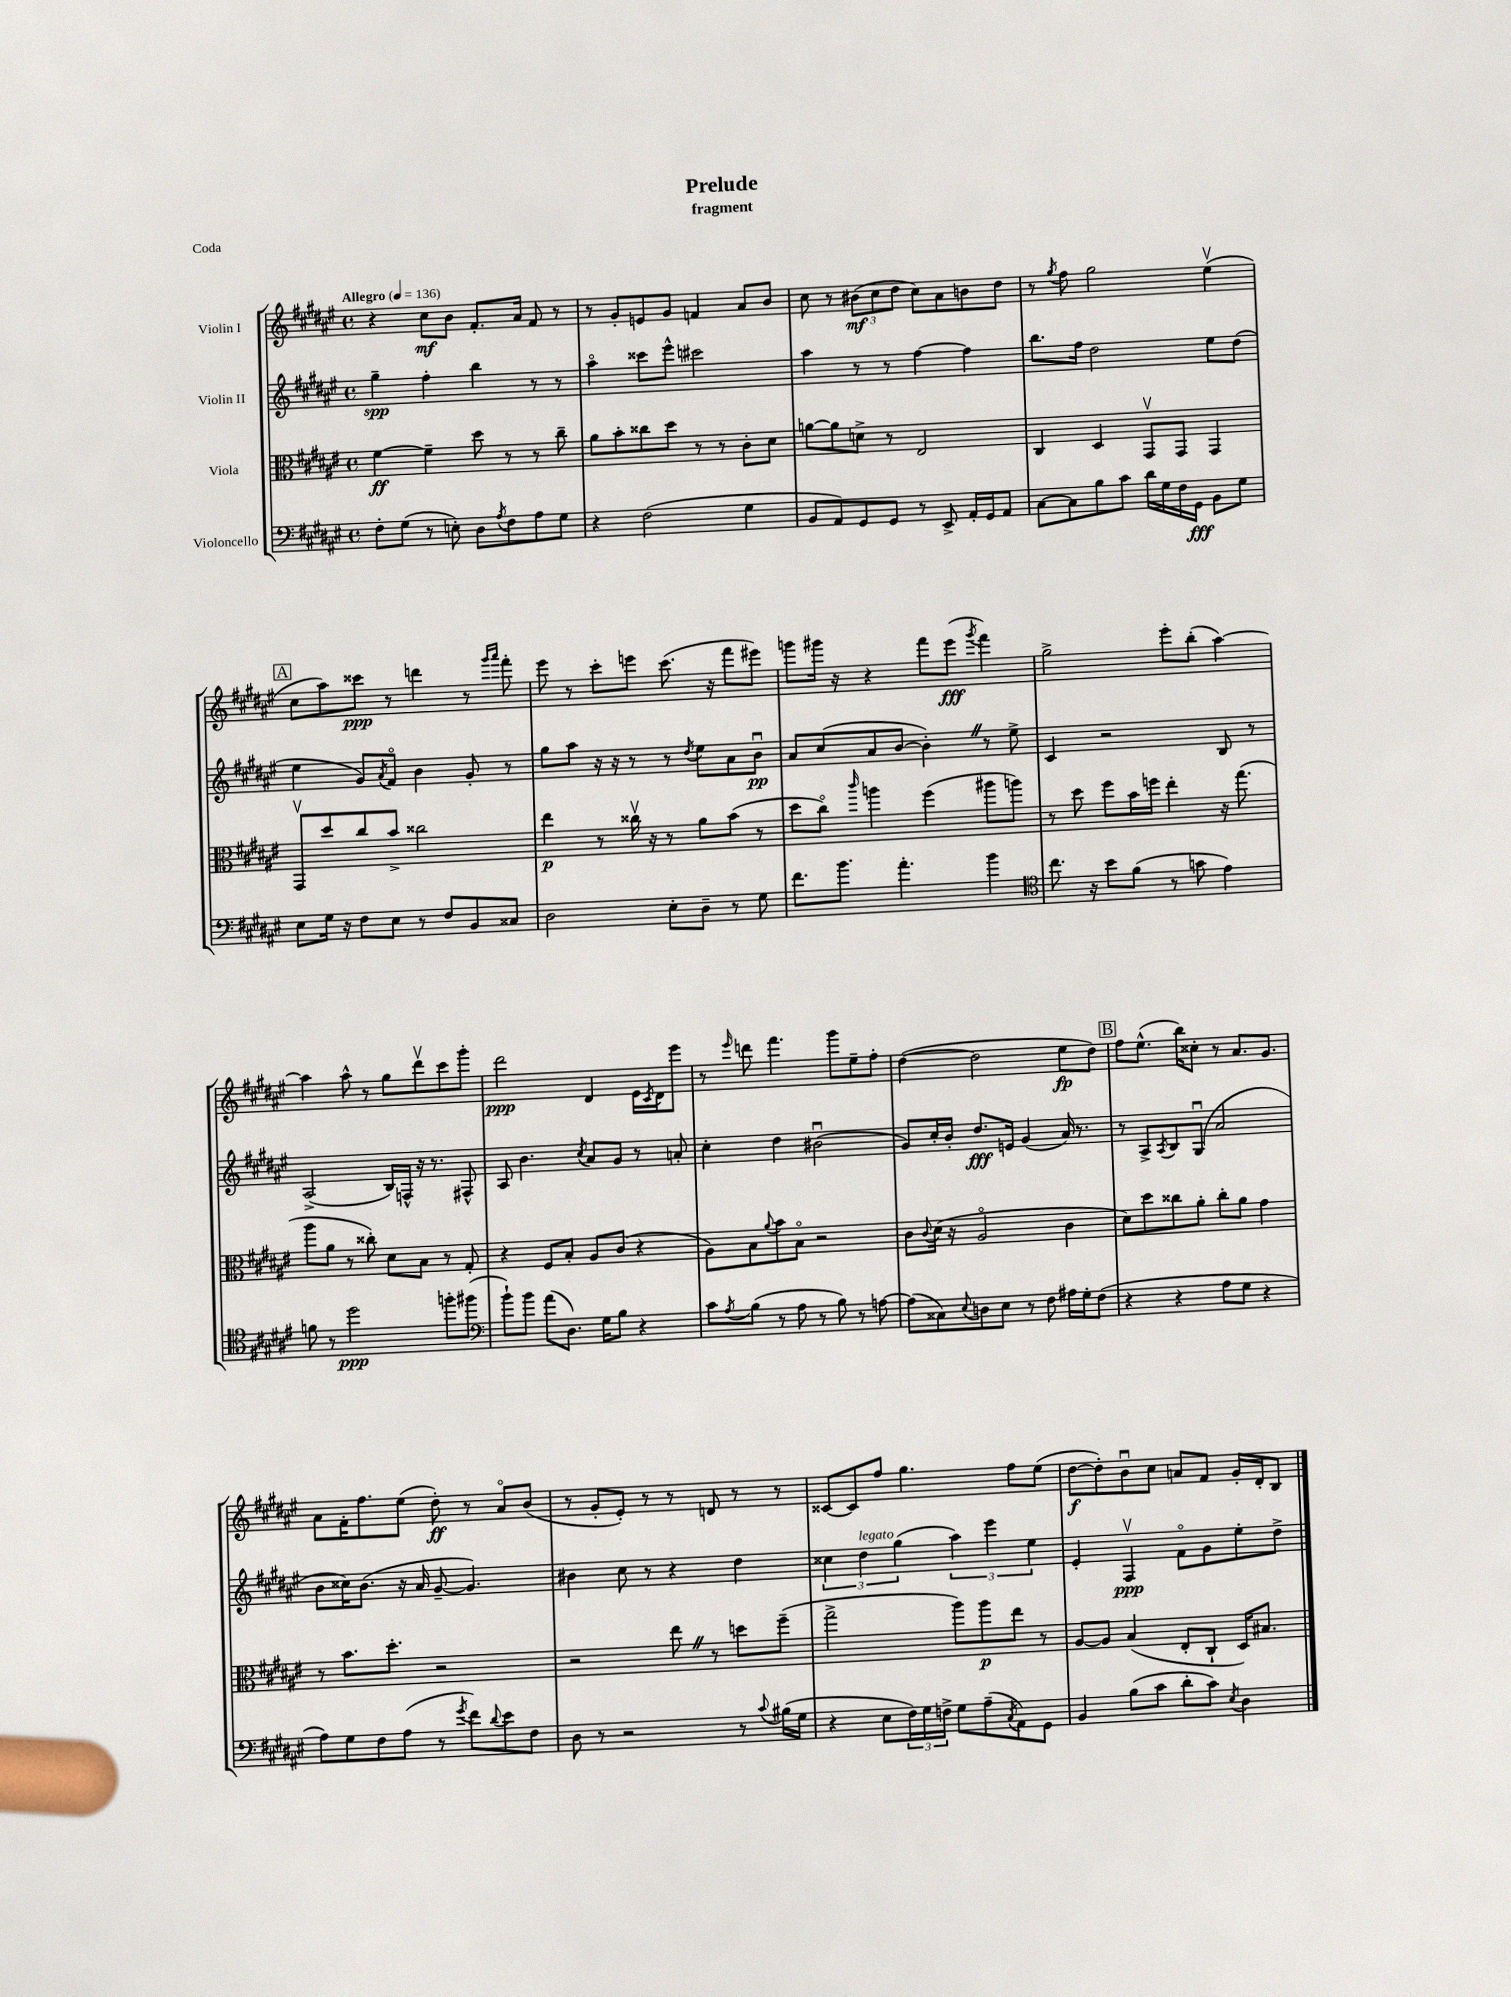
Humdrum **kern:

**kern	**dynam	**kern	**dynam	**kern	**dynam	**kern	**dynam
*part4	*part4	*part3	*part3	*part2	*part2	*part1	*part1
*staff4	*staff4	*staff3	*staff3	*staff2	*staff2	*staff1	*staff1
*I"Violoncello	*	*I"Viola	*	*I"Violin II	*	*I"Violin I	*
*clefF4	*	*clefC3	*	*clefG2	*	*clefG2	*
*k[f#c#g#d#a#e#]	*	*k[f#c#g#d#a#e#]	*	*k[f#c#g#d#a#e#]	*	*k[f#c#g#d#a#e#]	*
*M4/4	*	*M4/4	*	*M4/4	*	*M4/4	*
*met(c)	*	*met(c)	*	*met(c)	*	*met(c)	*
*MM136	*	*MM136	*	*MM136	*	*MM136	*
=1	=1	=1	=1	=1	=1	=1	=1
!	!	!	!	!	!	!LO:TX:a:B:t=Allegro	!
8F#'\L	.	[4f#\	ff	4gg#~\	spp	4r	.
(8G#\J	.	.	.	.	.	.	.
8r	.	4f#~\]	.	4ff#'\	.	8cc#\L	mf
8En'\)	.	.	.	.	.	8b\J	.
8D#\L	.	8dd#\	.	4bb\	.	8.f#'/L	.
8qA#/	.	.	.	.	.	.	.
8F#\	.	8r	.	.	.	.	.
.	.	.	.	.	.	16a#/Jk	.
8A#\	.	8r	.	8r	.	8f#/	.
8G#\J	.	8cc#~\	.	8r	.	8r	.
=2	=2	=2	=2	=2	=2	=2	=2
4r	.	8a#\L	.	4aa#\	.	8r	.
.	.	8b'\	.	.	.	8g#'/L	.
(2F#\	.	8cc##X\	.	8ccc##X\L	.	8en/	.
.	.	8dd#\J	.	8eee#^^\J	.	8g#/J	.
.	.	8r	.	2ccc#X\	.	4fn/	.
.	.	8r	.	.	.	.	.
4G#\	.	8c#'\L	.	.	.	8a#/L	.
.	.	8d#\J	.	.	.	8b/J	.
=3	=3	=3	=3	=3	=3	=3	=3
8BB/L	.	[8an\L	.	4aa#\	.	8cc#\	.
8AA#/)	.	8a\]	.	.	.	8r	.
8GG#/	.	8dn^\J	.	8r	.	(12b#X\L	mf
.	.	.	.	.	.	12cc#\	.
8GG#/J	.	8r	.	8r	.	.	.
.	.	.	.	.	.	12dd#\J	.
8r	.	2E#/	.	[4ff#\	.	8cc#\L)	.
8EE#^/	.	.	.	.	.	8a#\	.
16AA#'/LL	.	.	.	4ff#\]	.	8bn\	.
16GG#/J	.	.	.	.	.	.	.
8AA#/J	.	.	.	.	.	8dd#\J	.
=4	=4	=4	=4	=4	=4	=4	=4
[8C#\L	.	4C#/	.	8.bb\L	.	8r	.
.	.	.	.	.	.	8qgg#/	.
8C#\]	.	.	.	.	.	8ff#\	.
.	.	.	.	16ff#\Jk	.	.	.
8B\	.	4D#/	.	2dd#\	.	2gg#\	.
8c#\J	.	.	.	.	.	.	.
16d#\LL	.	8GG#v/L	.	.	.	.	.
16G#\	.	.	.	.	.	.	.
16F#\	.	8GG#/J	.	.	.	.	.
16GG#\JJ	fff	.	.	.	.	.	.
8BB\L	.	4GG#/	.	8ee#\L	.	(4ee#v\	.
8G#\J	.	.	.	(8dd#\J	.	.	.
!!LO:LB:g=z
!!LO:REH:place=s1:t=A
=5	=5	=5	=5	=5	=5	=5	=5
8E#\L	.	8GG#v/L	.	4ee#\	.	8cc#\L	.
16G#\Jk	.	8dd#/	.	.	.	8aa#\)	.
16r	.	.	.	.	.	.	.
8F#\L	.	8cc#/	.	8g#/L)	.	8ccc##X\J	ppp
.	.	.	.	8qa#/	.	.	.
8E#\J	.	8b^/J	.	8f#/J	.	8r	.
8r	.	2cc##X\	.	4b\	.	4dddn\	.
8F#/L	.	.	.	.	.	.	.
8BB/	.	.	.	8g#'/	.	8r	.
.	.	.	.	.	.	16qqggg#/LL	.
.	.	.	.	.	.	16qqaaa#/JJ	.
8C##X/J	.	.	.	8r	.	8fff#'\	.
=6	=6	=6	=6	=6	=6	=6	=6
2D#\	.	4ee#\	p	8gg#\L	.	8eee#\	.
.	.	.	.	8aa#\J	.	8r	.
.	.	8r	.	16r	.	8ccc#'\L	.
.	.	.	.	16r	.	.	.
.	.	16cc##Xv\	.	8r	.	8eeen\J	.
.	.	16r	.	.	.	.	.
8E#'\L	.	8r	.	8r	.	(8.ccc#\	.
.	.	.	.	8qdd#/	.	.	.
8D#~\J	.	8a#\L	.	8ee#\L	.	.	.
.	.	.	.	.	.	16r	.
8r	.	(8b\J	.	8a#\	.	8fff#\L	.
8G#\	.	8r	.	8bu\J	pp	8eee#X\J)	.
=7	=7	=7	=7	=7	=7	=7	=7
8.f#\L	.	8dd#\L	.	8a#/L	.	8gggn\L	.
.	.	8cc#\J)	.	(8cc#/	.	16ggg#X\Jk	.
8.b\J	.	.	.	.	.	16r	.
.	.	16qqccc#/	.	.	.	.	.
.	.	4aan\	.	8a#/	.	4r	.
4.a#'\	.	.	.	[8b/J	.	.	.
.	.	(4ff#\	.	4b'Z\])	.	8fff#\L	.
.	.	.	.	.	.	(8eee#\J	fff
.	.	.	.	.	.	8qggg#/	.
4b\	.	8aa#X\L	.	8r	.	4fff#\)	.
.	.	8aan\J)	.	8ee#^\	.	.	.
=8	=8	=8	=8	=8	=8	=8	=8
*clefC4	*	*	*	*	*	*	*
8.cc#\	.	8r	.	4c#/	.	2gg#^\	.
.	.	8dd#\	.	.	.	.	.
16r	.	.	.	.	.	.	.
8b\L	.	8ff#\L	.	2r	.	.	.
(8f#\J	.	16b\L	.	.	.	.	.
.	.	16ffn\JJ	.	.	.	.	.
8r	.	4ee#'\	.	.	.	8eee#'\L	.
8gn\	.	.	.	.	.	(8bb'\J	.
4e#\)	.	16r	.	8B/	.	[4aa#\)	.
.	.	(8.gg#\	.	.	.	.	.
.	.	.	.	8r	.	.	.
!!LO:LB:g=z
=9	=9	=9	=9	=9	=9	=9	=9
8fn\	.	8aa#\L	.	(2A#^/	.	4aa#\]	.
8r	.	8a#\J	.	.	.	.	.
2dd#\	ppp	8r	.	.	.	8aa#^^\	.
.	.	8cc##X'\)	.	.	.	8r	.
.	.	8d#\L	.	16B/LL)	.	8gg#\L	.
.	.	.	.	16Fn^^/JJ	.	.	.
.	.	8B\J	.	16r	.	8ddd#v\	.
.	.	.	.	8.r	.	.	.
8ffn'\L	.	8r	.	.	.	8ccc#\	.
(8ff#X\J	.	8G#'/	.	8F#X^^/	.	8ggg#'\J	.
=10	=10	=10	=10	=10	=10	=10	=10
*clefF4	*	*	*	*	*	*	*
8b`\L)	.	4r	.	8A#/	.	2ddd#\	ppp
8b\J	.	.	.	4.b\	.	.	.
(8a#\L	.	8F#/L	.	.	.	.	.
8.D#\J)	.	8B'/J	.	.	.	.	.
.	.	.	.	8qcc#/	.	.	.
.	.	8A#/L	.	8a#/L	.	4d#/	.
16G#\KL	.	.	.	.	.	.	.
8B\J	.	(8c#/J	.	8g#/J	.	.	.
4r	.	4r	.	8r	.	16e#\LL	.
.	.	.	.	.	.	8qc#/	.
.	.	.	.	.	.	16d#\J	.
.	.	.	.	8an'/	.	8eee#\J	.
=11	=11	=11	=11	=11	=11	=11	=11
8c#\L	.	8A#\L)	.	4cc#'\	.	8r	.
8qA#/	.	.	.	.	.	16qqeee#/	.
(8B\J	.	8B\	.	.	.	8dddn\	.
.	.	8qqa#/	.	.	.	.	.
8r	.	8b\	.	4dd#\	.	4.fff#\	.
8A#\	.	8B\J	.	.	.	.	.
8r	.	2r	.	(2b#Xu\	.	.	.
8B\)	.	.	.	.	.	8ggg#\L	.
8r	.	.	.	.	.	8ee#~\	.
[8An\	.	.	.	.	.	8ff#'\J	.
=12	=12	=12	=12	=12	=12	=12	=12
(8A\L]	.	8c#\L	.	8g#/L)	.	([4dd#\	.
.	.	8qqc#/	.	.	.	.	.
8C##X\)	.	(16d#\Jk	.	16cc#'/L	.	.	.
.	.	16r	.	16b'/JJ	.	.	.
8qqE#/	.	.	.	.	.	.	.
8Dn\	.	2A#/	.	8.dd#/L	fff	2dd#\]	.
8E#\J	.	.	.	.	.	.	.
.	.	.	.	16en/Jk	.	.	.
8r	.	.	.	(4g#/	.	.	.
8F#\	.	.	.	.	.	.	.
16A#X\LL	.	4c#\	.	16a#/)	.	8ee#\L	fp
16G#'\J	.	.	.	8.r	.	.	.
(8F#\J	.	.	.	.	.	8dd#\J)	.
!!LO:REH:place=s1:t=B
=13	=13	=13	=13	=13	=13	=13	=13
4r	.	8d#\L)	.	8r	.	8ff#\L	.
.	.	8dd#\	.	8A#^/L	.	(8.ee#^^\J	.
.	.	.	.	8qA#/	.	.	.
4r	.	8cc##X\	.	8B/	.	.	.
.	.	.	.	.	.	16bb\KL)	.
.	.	8a#'\J	.	(8G#u/J	.	8cc##X'\J	.
8A#\L	.	8cc##'\L	.	2a#/	.	8r	.
8G#\J	.	8a#\J	.	.	.	8.a#/L	.
4r	.	4g#\	.	.	.	.	.
.	.	.	.	.	.	8.g#/J	.
!!LO:LB:g=z
=14	=14	=14	=14	=14	=14	=14	=14
8A#\L)	.	8r	.	8b\L	.	8a#\L	.
8G#\	.	8.b\L	.	16cc##X\K)	.	16f#'\K	.
.	.	.	.	(8.b\J	.	8.ff#\	.
8F#\	.	.	.	.	.	.	.
.	.	8.dd#'\J	.	.	.	.	.
(8A#\J	.	.	.	16r	.	(8ee#\J	.
.	.	.	.	16a#/	.	.	.
8r	.	2r	.	[8g#~/	.	8dd#'\)	ff
8qg#/	.	.	.	.	.	.	.
8f#\L)	.	.	.	4.g#/])	.	8r	.
8qqd#/	.	.	.	.	.	.	.
8e#\	.	.	.	.	.	8a#/L	.
8F#\J	.	.	.	.	.	(8b/J	.
=15	=15	=15	=15	=15	=15	=15	=15
8D#\	.	2r	.	4b#X\	.	8r	.
8r	.	.	.	.	.	8g#'/L	.
2r	.	.	.	8cc#\	.	8e#'/J)	.
.	.	.	.	8r	.	8r	.
.	.	8ee#Z\	.	4r	.	8r	.
.	.	8r	.	.	.	8dn/	.
8r	.	8ddn\L	.	4dd#\	.	8r	.
8qqc#/	.	.	.	.	.	.	.
(16B#X\LL	.	(8ff#~\J	.	.	.	8r	.
16G#\JJ	.	.	.	.	.	.	.
=16	=16	=16	=16	=16	=16	=16	=16
4r	.	2gg#^\	.	6cc##X\	.	[8c##X/L	.
.	.	.	.	.	.	8c##/]	.
!	!	!	!	!LO:TX:a:i:t=legato	!	!	!
.	.	.	.	6dd#\	.	.	.
8E#\L	.	.	.	.	.	8ff#/J	.
.	.	.	.	(6gg#\	.	.	.
24F#\L)	.	.	.	.	.	4.gg#\	.
24G#\	.	.	.	.	.	.	.
24Fn^\JJ	.	.	.	.	.	.	.
8G#\L	.	8aa#\L)	.	6aa#\)	.	.	.
(8A#~\	.	8aa#\	p	.	.	.	.
.	.	.	.	6eee#\	.	.	.
8qC#/	.	.	.	.	.	.	.
8AA#\)	.	8ee#\J	.	.	.	8ff#\L	.
.	.	.	.	6ee#\	.	.	.
8GG#\J	.	8r	.	.	.	(8ee#\J	.
=17	=17	=17	=17	=17	=17	=17	=17
4BB/	.	[8A#/L	.	4e#'/	.	[8dd#\L	f
.	.	8A#/J]	.	.	.	8dd#'\])	.
(8B\L	.	(4B/	.	4F#v/	ppp	8bu\	.
8c#\J	.	.	.	.	.	8cc#\J	.
8d#'\L	.	8E#'/L	.	8f#\L	.	8an/L	.
8c#\J)	.	8C#`/J	.	8g#\	.	8f#/J	.
8qE#/	.	.	.	.	.	.	.
4D#\	.	16D#/KL)	.	8ee#'\	.	16g#'/LL	.
.	.	8.B#X/J	.	.	.	16d#'/J	.
.	.	.	.	8dd#^\J	.	8B/J	.
==	==	==	==	==	==	==	==
*-	*-	*-	*-	*-	*-	*-	*-
